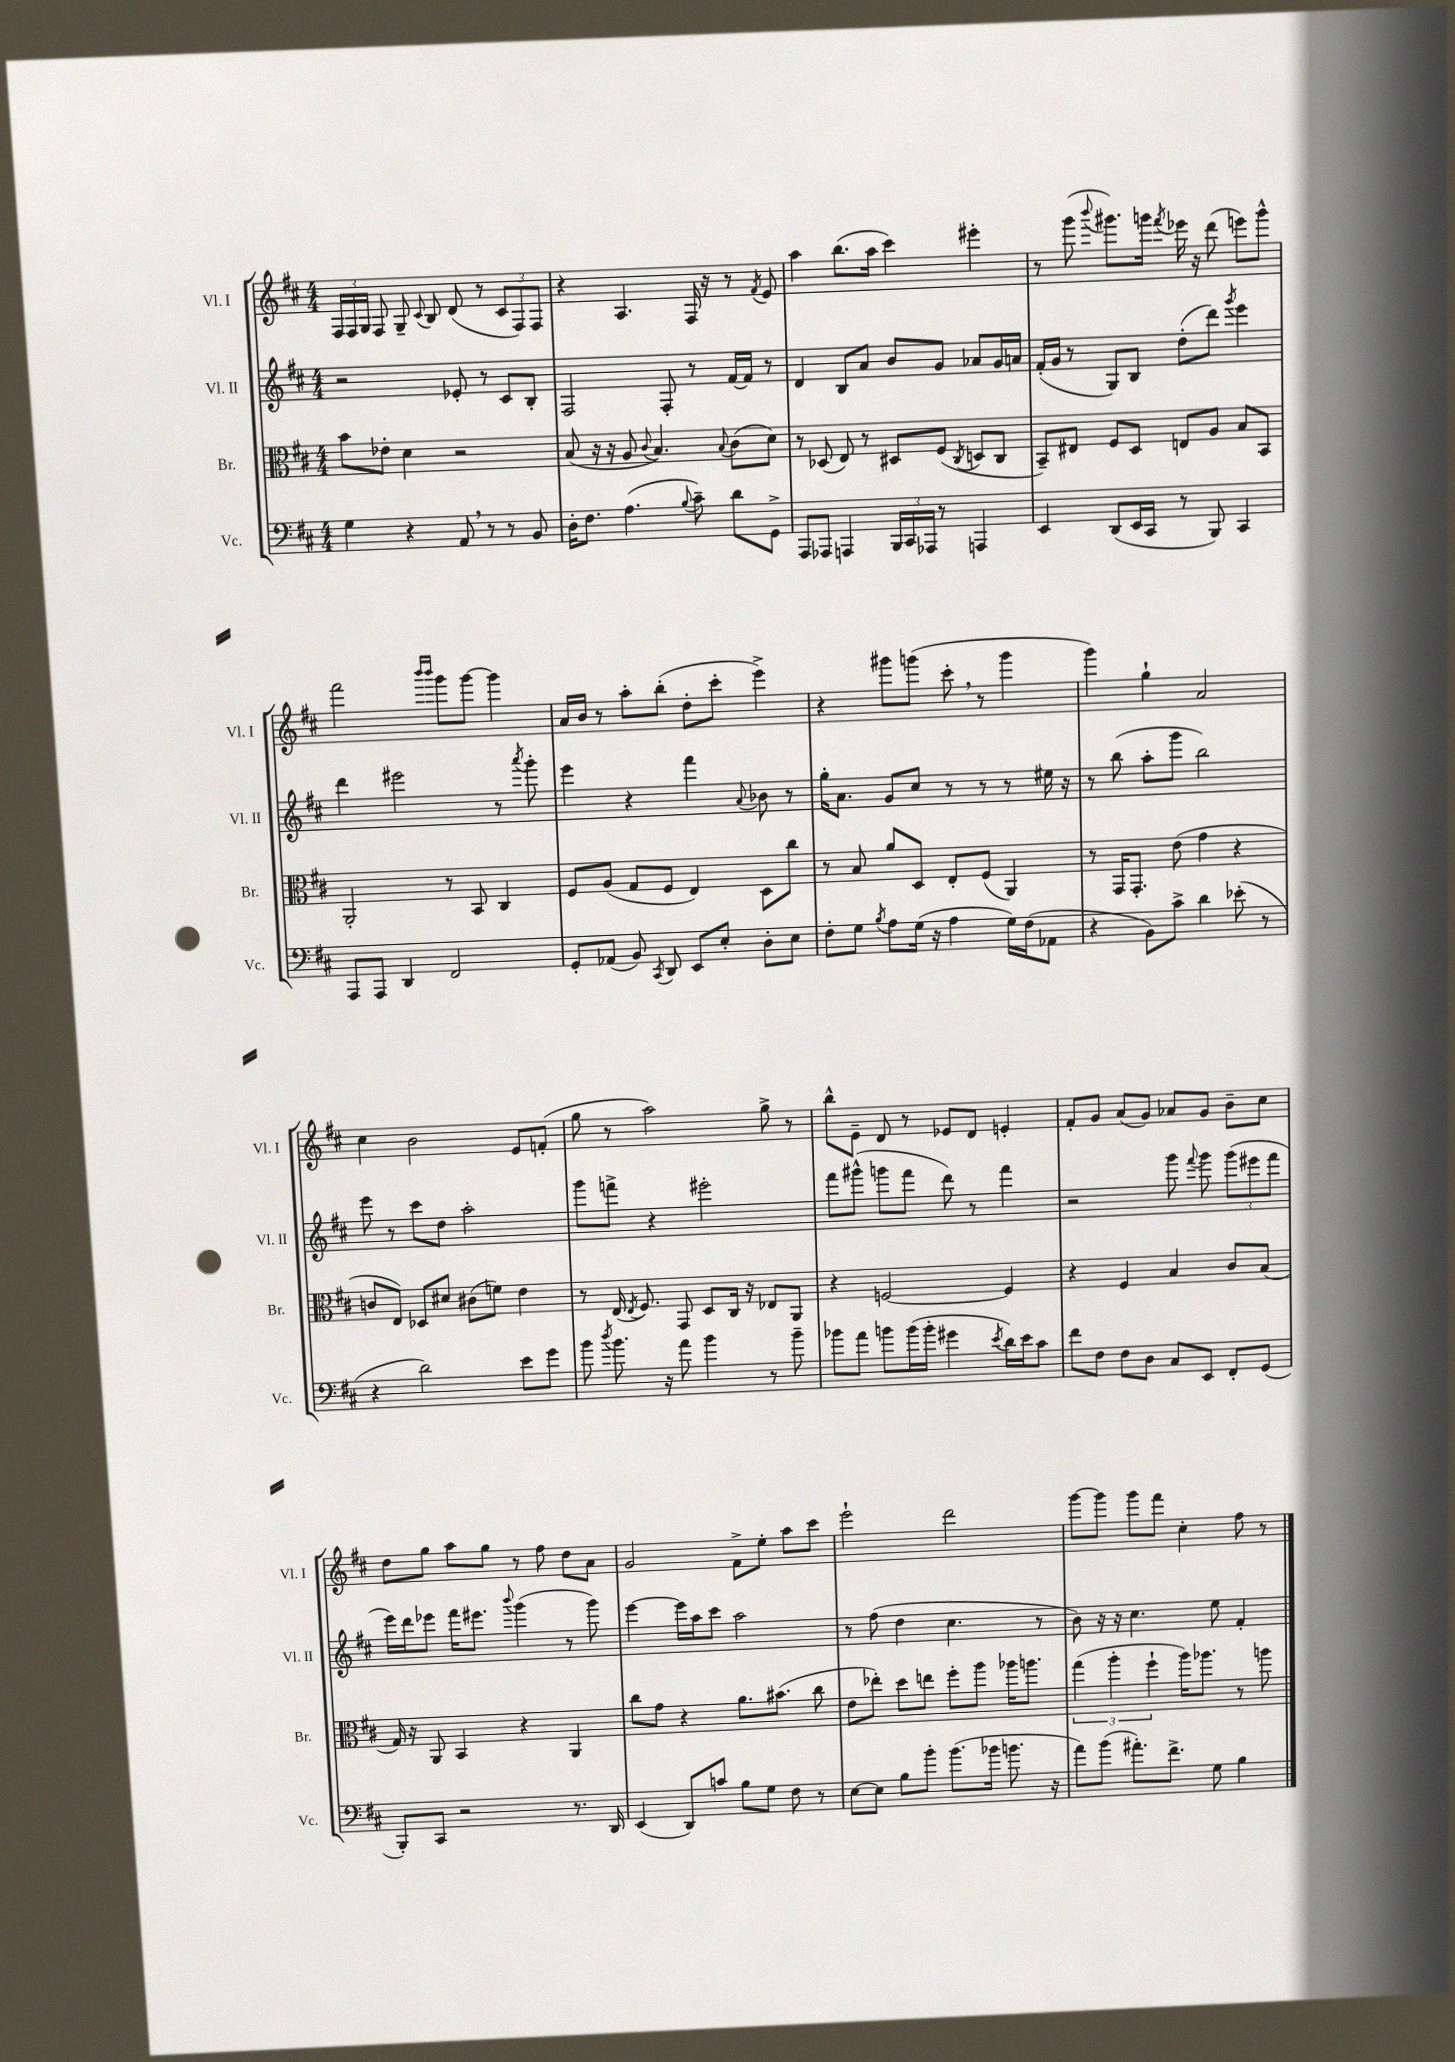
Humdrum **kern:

**kern	**kern	**kern	**kern
*staff4	*staff3	*staff2	*staff1
*clefF4	*clefC3	*clefG2	*clefG2
*k[f#c#]	*k[f#c#]	*k[f#c#]	*k[f#c#]
*M4/4	*M4/4	*M4/4	*M4/4
4G	8b	2r	24F#
.	.	.	24F#
.	.	.	24G
.	8e-'	.	8F#
4r	4d	.	8G~
.	.	.	8qqc#
.	.	.	8B
8AA	2r	8e-'	(8d
8r	.	8r	8r
8r	.	8c#	12c#
.	.	.	12F#)
8BB	.	8B'	.
.	.	.	12F#
=	=	=	=
16D'	(8B	2F#	4r
8.F#	.	.	.
.	16r	.	.
.	16r	.	.
(4.A	8A	.	4.A
.	8qqc#	.	.
.	4.B)	.	.
.	.	8F#'	.
8qqB	.	.	.
8c#~)	.	8r	16F#
.	.	.	16r
.	8qqB	.	.
8d	(8c#	[16f#	8r
.	.	16f#]	.
.	.	.	8qf#
8GG^	8d)	8r	8e
=	=	=	=
8AAA	8r	4d	4aa
8AAA-	(8D-	.	.
4AAA	8E)	8B	(8.bb
.	8r	8a	.
.	.	.	16aa
24BBB	8D#	8b	4ccc#)
24CC#	.	.	.
24AAA-	.	.	.
8r	(8F#	8g	.
.	8qC#	.	.
4AAA	8D	8a-	4eee#'
.	8C#	16g	.
.	.	16a	.
=	=	=	=
4EE	8BB~)	(16f#'	8r
.	.	16g	.
.	8E#	8r	(8ggg
.	.	.	8qqbbb
(8DD	8F#	8G)	8.ggg#)
16EE	8D	8B	.
16CC#	.	.	16ggg
.	.	.	8qfff#
8r	8E	(8dd'	16eee-
.	.	.	16r
8BBB)	8A	8ddd)	(8ddd
.	.	8qggg	.
4CC#	8B	4eee	8eee)
.	8BB	.	8ggg^^
=	=	=	=
8AAA	2AA'	4ddd	2fff#
8AAA	.	.	.
4DD	.	2eee#	.
.	.	.	16qqbbb
.	.	.	16qqbbb
2FF#	8r	.	8ggg
.	8BB	.	[8ggg
.	4C#	8r	4ggg]
.	.	8qaaa	.
.	.	8ggg'	.
=	=	=	=
8GG'	8F#	4eee	16a
.	.	.	16b
(8AA-	(8A	.	8r
8BB)	8G	4r	8aa'
8qCC#	.	.	.
8DD	8F#	.	(8bb'
8EE	4E)	4fff#	8dd'
8E'	.	.	8ccc#'
.	.	8qqa	.
8D'	8D	8b-	4eee^)
8E	8cc#	8r	.
=	=	=	=
8F#'	8r	16gg'	4r
.	.	8.a	.
8G	8B	.	.
8qB	.	.	.
8A	8a	8g	8ggg#
(16G	8D	8cc#	(8ggg
16r	.	.	.
4A	8E'	8r	8ccc#'
.	(8F#	8r	8r
16G)	4AA)	8r	4ggg
(16F#	.	.	.
8AA-	.	16ee#	.
.	.	16r	.
=	=	=	=
4r	8r	8r	4ggg)
.	16GG	(8bb	.
.	8.GG'	.	.
8BB)	.	8aa'	4gg`
8c#^	(8e	8ggg	.
4d	4g	2bb)	2a
(8e-'	4r	.	.
8r	.	.	.
=	=	=	=
4r	8c	8eee	4cc#
.	8E)	8r	.
2d)	8D-	8ccc#	2b
.	8d#	8dd	.
.	(8c#	2aa'	.
.	8f)	.	.
8e	4e	.	8e
8g	.	.	(8f'
=	=	=	=
8b	8r	8ggg	8gg
8qdd	.	.	.
8.b	(16E	8fff^	8r
.	8qE	.	.
.	8.F#)	.	.
.	.	4r	2aa)
16r	.	.	.
8a	8GG	.	.
4b	8D	2eee#'	.
.	16C#	.	.
.	16r	.	.
8r	8E-	.	8gg^
8b~	8AA	.	8r
=	=	=	=
8b-	4r	8fff#	8bb^^
8a	.	(8ggg#^^	8e~
8b	[2F	8ggg	8d
(16b	.	8fff#	8r
16b'	.	.	.
4g#	.	8ddd)	8e-
.	.	8r	8d
8qe	.	.	.
16d)	4F]	4fff#	4e'
16e	.	.	.
8c#	.	.	.
=	=	=	=
8f#	4r	2r	8f#'
8F#	.	.	8g
8F#	4F#	.	(8a
8D	.	.	8g)
8C#	4B	8ggg	8a-
.	.	8qqfff#	.
8EE	.	8ggg	8g
8FF#'	8c#	(12ggg	8b~
.	.	12eee#	.
(8GG	(8B	.	8cc#
.	.	12fff#	.
=	=	=	=
8BBB')	16G)	16eee)	8dd
.	16r	16ddd	.
8CC#	8AA	8eee-	8gg
2r	4BB	16fff#	8aa
.	.	8.eee#	.
.	.	.	8gg
.	.	8qqbbb	.
.	4r	(4ggg	8r
.	.	.	8ff#
8.r	4AA	8r	8dd
.	.	8ggg)	8a
16DD	.	.	.
=	=	=	=
(4EE	8cc#	[4eee	2g
.	8g	.	.
8DD)	4r	16eee]	.
.	.	16aa	.
8c	.	8ccc#	.
8B	8.a	2aa	8f#^
8G	.	.	8ee'
.	(8.b#	.	.
8F#	.	.	8aa
8r	8cc#	.	8ccc#
=	=	=	=
[8E	8e	8r	2eee`
8E]	8ee-')	(8ff#	.
8B	8dd	4dd	.
8b'	8ee	.	.
(8.b	8ff#'	4.cc#	2ddd
.	8aa	.	.
16b-	.	.	.
8.b	16aa-	.	.
.	8.aa	.	.
.	.	8r	.
16r	.	.	.
=	=	=	=
8a)	(6gg	8b)	[8ggg
(8b	.	16r	8ggg]
.	6aa'	.	.
.	.	16r	.
8.a#')	.	4.cc#	8ggg
.	6ff#`	.	.
.	.	.	8fff#
8.f#^	.	.	.
.	16aa)	.	4cc#'
.	8.aa-	.	.
8G	.	8ee	.
4B	8r	4f#'	8ff#
.	8aa	.	8r
==	==	==	==
*-	*-	*-	*-
